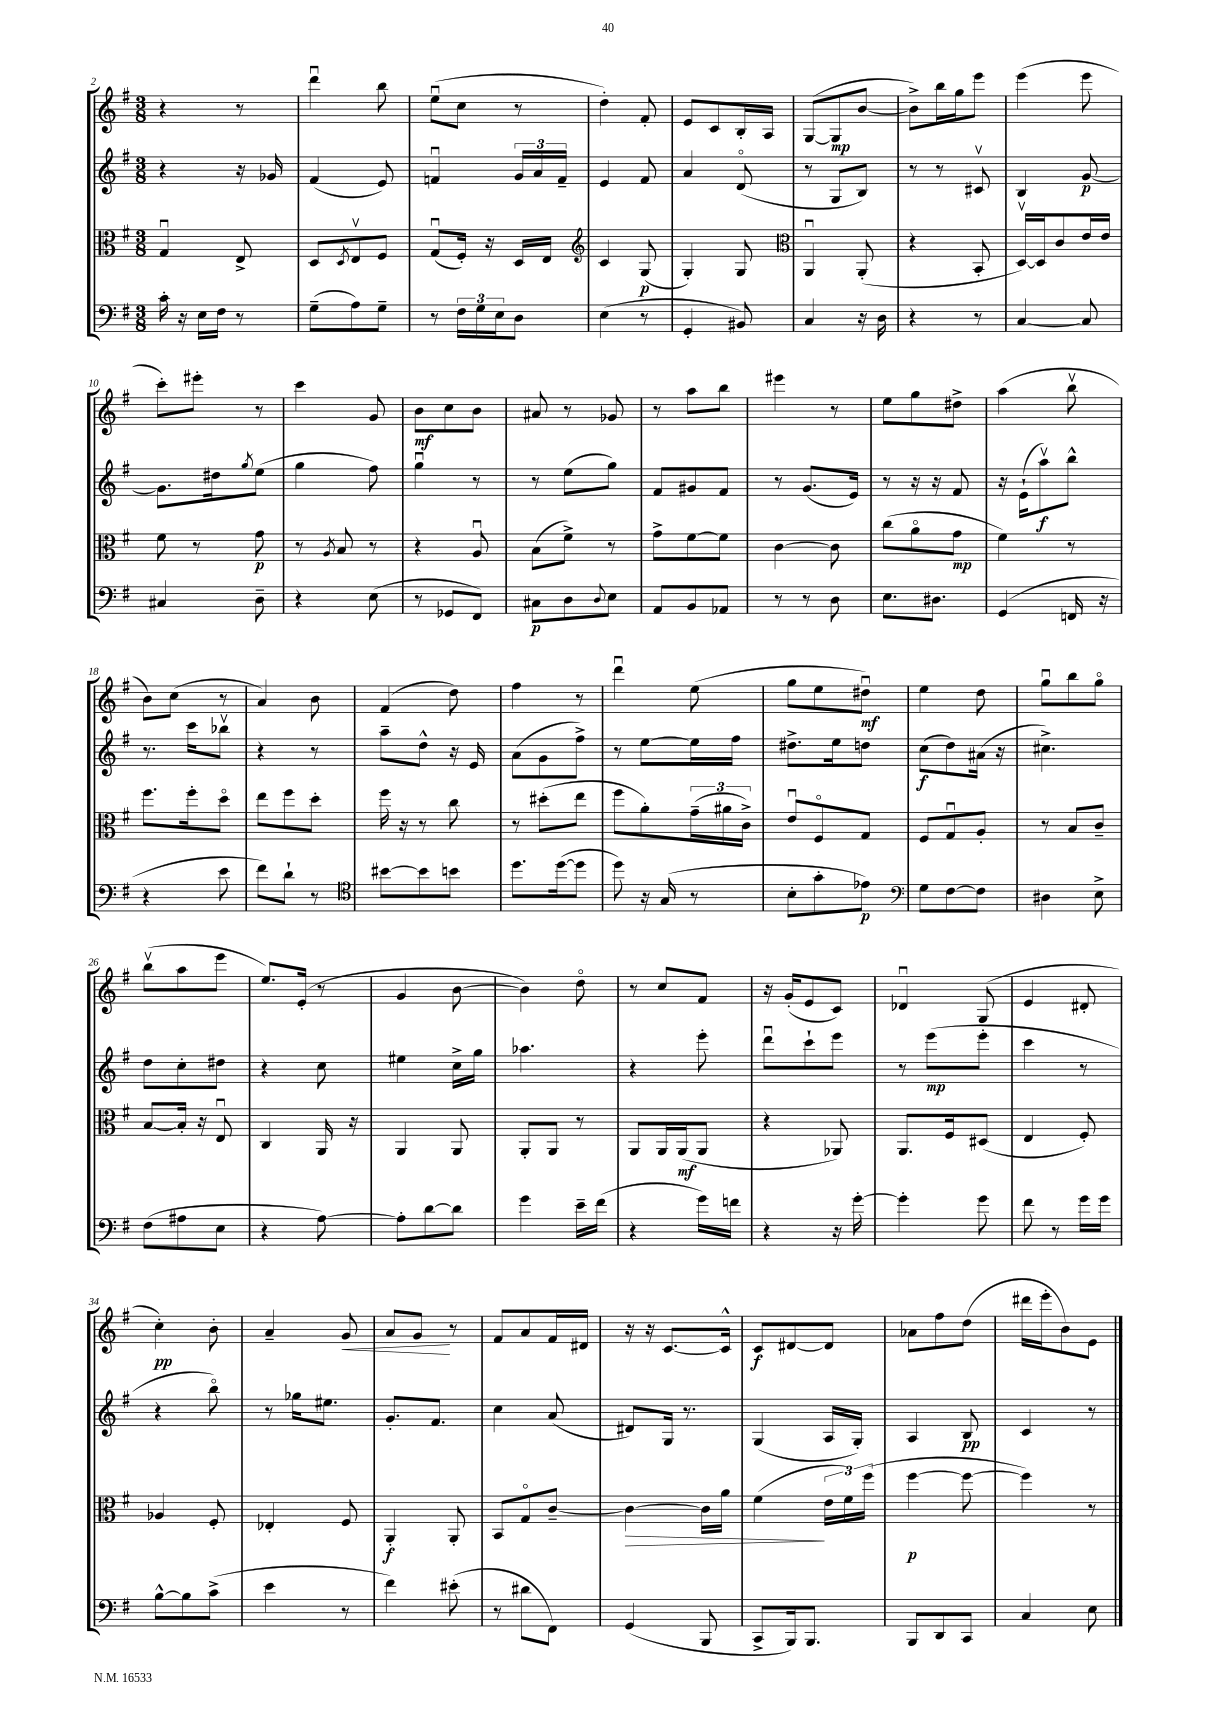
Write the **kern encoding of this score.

**kern	**dynam	**kern	**dynam	**kern	**dynam	**kern	**dynam
*part4	*part4	*part3	*part3	*part2	*part2	*part1	*part1
*staff4	*staff4	*staff3	*staff3	*staff2	*staff2	*staff1	*staff1
*clefF4	*	*clefC3	*	*clefG2	*	*clefG2	*
*k[f#]	*	*k[f#]	*	*k[f#]	*	*k[f#]	*
*M3/8	*	*M3/8	*	*M3/8	*	*M3/8	*
=2	=2	=2	=2	=2	=2	=2	=2
16c'\	.	4Gu/	.	4r	.	4r	.
16r	.	.	.	.	.	.	.
16E\LL	.	.	.	.	.	.	.
16F#\JJ	.	.	.	.	.	.	.
8r	.	8E^/	.	16r	.	8r	.
.	.	.	.	16g-X/	.	.	.
=3	=3	=3	=3	=3	=3	=3	=3
(8G~\L	.	8D/L	.	(4f#/	.	4dddu\	.
.	.	8qD/	.	.	.	.	.
8A\)	.	8Ev/	.	.	.	.	.
8G~\J	.	8F#/J	.	8e/)	.	8bb\	.
=4	=4	=4	=4	=4	=4	=4	=4
8r	.	(8Gu/L	.	4fnu/	.	(8eeu\L	.
24F#\LL	.	16F#'/Jk)	.	.	.	8cc\J	.
24G\	.	.	.	.	.	.	.
.	.	16r	.	.	.	.	.
24E\J	.	.	.	.	.	.	.
8D\J	.	16D/LL	.	24g/LL	.	8r	.
.	.	.	.	24a/	.	.	.
.	.	16E/JJ	.	.	.	.	.
.	.	.	.	24f~/JJ	.	.	.
=5	=5	=5	=5	=5	=5	=5	=5
*	*	*clefG2	*	*	*	*	*
(4E\	.	4c/	.	4e/	.	4dd'\)	.
8r	.	(8G/	p	8f#/	.	8f#'/	.
=6	=6	=6	=6	=6	=6	=6	=6
4GG'/	.	4G'/)	.	4a/	.	8e/L	.
.	.	.	.	.	.	8c/	.
8BB#X/)	.	8G/	.	(8d/	.	16B'/L	.
.	.	.	.	.	.	16A/JJ	.
=7	=7	=7	=7	=7	=7	=7	=7
*	*	*clefC3	*	*	*	*	*
4C/	.	4AAu/	.	8r	.	([8G/L	.
.	.	.	.	8G/L	.	8G/]	mp
16r	.	(8AA'/	.	8B/J)	.	[8b/J	.
16D\	.	.	.	.	.	.	.
=8	=8	=8	=8	=8	=8	=8	=8
4r	.	4r	.	8r	.	8b^\L])	.
.	.	.	.	8r	.	16bb\L	.
.	.	.	.	.	.	16gg\J	.
8r	.	8BB'/	.	8c#Xv/	.	8eee\J	.
=9	=9	=9	=9	=9	=9	=9	=9
[4C/	.	[16Dv/LL)	.	4B/	.	(4eee\	.
.	.	16D/J]	.	.	.	.	.
.	.	8c/	.	.	.	.	.
8C/]	.	16e/L	.	[8g/	p	8eee\	.
.	.	16e/JJ	.	.	.	.	.
!!LO:LB:g=z
=10	=10	=10	=10	=10	=10	=10	=10
4C#X/	.	8f#\	.	8.g\L]	.	8ccc'\L)	.
.	.	8r	.	.	.	8eee#X'\J	.
.	.	.	.	16dd#X\k	.	.	.
.	.	.	.	8qgg/	.	.	.
8D~\	.	8g\	p	(8ee\J	.	8r	.
=11	=11	=11	=11	=11	=11	=11	=11
4r	.	8r	.	4gg\	.	4ccc\	.
.	.	8qA/	.	.	.	.	.
.	.	8B/	.	.	.	.	.
(8E\	.	8r	.	8ff#\)	.	8g/	.
=12	=12	=12	=12	=12	=12	=12	=12
8r	.	4r	.	4ggu\	.	8b\L	mf
8GG-X/L	.	.	.	.	.	8cc\	.
8FF#/J)	.	8Au/	.	8r	.	8b\J	.
=13	=13	=13	=13	=13	=13	=13	=13
8C#X\L	p	(8B\L	.	8r	.	8a#X/	.
8D\	.	8f#^\J)	.	(8ee\L	.	8r	.
8qqD/	.	.	.	.	.	.	.
8E\J	.	8r	.	8gg\J)	.	8g-X/	.
=14	=14	=14	=14	=14	=14	=14	=14
8AA/L	.	8g^\L	.	8f#/L	.	8r	.
8BB/	.	[8f#\	.	8g#X/	.	8aa\L	.
8AA-X/J	.	8f#\J]	.	8f#/J	.	8bb\J	.
=15	=15	=15	=15	=15	=15	=15	=15
8r	.	[4c\	.	8r	.	4eee#X\	.
8r	.	.	.	(8.g/L	.	.	.
8D\	.	8c\]	.	.	.	8r	.
.	.	.	.	16e/Jk)	.	.	.
=16	=16	=16	=16	=16	=16	=16	=16
8.E\L	.	(8cc\L	.	8r	.	8ee\L	.
.	.	8a\	.	16r	.	8gg\	.
8.D#X\J	.	.	.	16r	.	.	.
.	.	8g\J	mp	8f#/	.	8dd#X^\J	.
=17	=17	=17	=17	=17	=17	=17	=17
(4GG/	.	4f#\)	.	16r	.	(4aa\	.
.	.	.	.	(16e`\KL	.	.	.
.	.	.	.	8aav\)	f	.	.
16FFn/	.	8r	.	8bb^^\J	.	8bbv\	.
16r	.	.	.	.	.	.	.
!!LO:LB:g=z
=18	=18	=18	=18	=18	=18	=18	=18
4r	.	8.ff#\L	.	8.r	.	8b\L)	.
.	.	.	.	.	.	(8cc\J	.
.	.	16ff#'\k	.	16ccc\KL	.	.	.
8e\	.	8dd\J	.	8bb-Xv\J	.	8r	.
=19	=19	=19	=19	=19	=19	=19	=19
8f#\L)	.	8ee\L	.	4r	.	4a/)	.
8d`\J	.	8ff#\	.	.	.	.	.
8r	.	8dd'\J	.	8r	.	8b\	.
=20	=20	=20	=20	=20	=20	=20	=20
*clefC4	*	*	*	*	*	*	*
[8b#X\L	.	16ff#\	.	8aa~\L	.	(4f#/	.
.	.	16r	.	.	.	.	.
8b#\]	.	8r	.	8dd^^\J	.	.	.
8bn\J	.	8cc\	.	16r	.	8dd\)	.
.	.	.	.	16e/	.	.	.
=21	=21	=21	=21	=21	=21	=21	=21
8.dd\L	.	8r	.	(8a\L	.	4ff#\	.
.	.	(8dd#X'\L	.	8g\	.	.	.
([16dd\k	.	.	.	.	.	.	.
8dd\J]	.	8ee\J	.	8ff#^\J)	.	8r	.
=22	=22	=22	=22	=22	=22	=22	=22
8dd\)	.	8ff#\L	.	8r	.	4dddu\	.
16r	.	8a'\)	.	[8ee\L	.	.	.
(16G/	.	.	.	.	.	.	.
8r	.	(24g~\L	.	16ee\L]	.	(8ee\	.
.	.	24a#X\	.	.	.	.	.
.	.	.	.	16ff#\JJ	.	.	.
.	.	24c^\JJ)	.	.	.	.	.
=23	=23	=23	=23	=23	=23	=23	=23
8B'\L	.	8eu/L	.	8.dd#X^\L	.	8gg\L	.
8g'\	.	8F#/	.	.	.	8ee\	.
.	.	.	.	16ee\k	.	.	.
8e-X\J)	p	8G/J	.	8ddn\J	.	8dd#Xu\J)	mf
=24	=24	=24	=24	=24	=24	=24	=24
*clefF4	*	*	*	*	*	*	*
8G\L	.	8F#/L	.	(8cc\L	f	4ee\	.
[8F#\	.	8Gu/	.	8dd\)	.	.	.
8F#\J]	.	8A'/J	.	(16a#X\Jk	.	8dd\	.
.	.	.	.	16r	.	.	.
=25	=25	=25	=25	=25	=25	=25	=25
4D#X\	.	8r	.	4.cc#X^\)	.	8ggu\L	.
.	.	8B/L	.	.	.	8bb\	.
8E^\	.	8c~/J	.	.	.	8gg\J	.
!!LO:LB:g=z
=26	=26	=26	=26	=26	=26	=26	=26
(8F#\L	.	[8B/L	.	8dd\L	.	(8bbv\L	.
8A#X\	.	16B'/Jk]	.	8cc'\	.	8aa\	.
.	.	16r	.	.	.	.	.
8E\J	.	8Eu/	.	8dd#X\J	.	8eee\J	.
=27	=27	=27	=27	=27	=27	=27	=27
4r	.	4C/	.	4r	.	8.ee/L)	.
.	.	.	.	.	.	(16e'/Jk	.
[8A\)	.	16AA/	.	8cc\	.	8r	.
.	.	16r	.	.	.	.	.
=28	=28	=28	=28	=28	=28	=28	=28
8A'\L]	.	4AA/	.	4ee#X\	.	4g/	.
[8d\	.	.	.	.	.	.	.
8d\J]	.	8AA/	.	16cc^\LL	.	[8b\	.
.	.	.	.	16gg\JJ	.	.	.
=29	=29	=29	=29	=29	=29	=29	=29
4g\	.	8AA'/L	.	4.aa-X\	.	4b\])	.
.	.	8AA/J	.	.	.	.	.
16e~\LL	.	8r	.	.	.	8dd\	.
(16f#\JJ	.	.	.	.	.	.	.
=30	=30	=30	=30	=30	=30	=30	=30
4r	.	8AA/L	.	4r	.	8r	.
.	.	16AA/L	.	.	.	8cc/L	.
.	.	(16AA/J	mf	.	.	.	.
16g\LL)	.	8AA/J	.	8eee'\	.	8f#/J	.
16fn\JJ	.	.	.	.	.	.	.
=31	=31	=31	=31	=31	=31	=31	=31
4r	.	4r	.	8dddu\L	.	16r	.
.	.	.	.	.	.	(16g'/KL	.
.	.	.	.	8ccc`\	.	8e/	.
16r	.	8AA-X/)	.	8eee\J	.	8c/J)	.
[16g'\	.	.	.	.	.	.	.
=32	=32	=32	=32	=32	=32	=32	=32
4g'\]	.	8.AA/L	.	8r	.	4d-Xu/	.
.	.	.	.	(8eee\L	mp	.	.
.	.	16F#/k	.	.	.	.	.
8g\	.	(8D#X/J	.	8eee'\J	.	(8G/	.
=33	=33	=33	=33	=33	=33	=33	=33
8f#\	.	4E/	.	4ccc\	.	4e/	.
8r	.	.	.	.	.	.	.
16g\LL	.	8F#'/)	.	8r	.	8d#X'/	.
16g\JJ	.	.	.	.	.	.	.
!!LO:LB:g=z
=34	=34	=34	=34	=34	=34	=34	=34
[8B^^\L	.	4A-X/	.	4r	.	4cc'\)	pp
8B\]	.	.	.	.	.	.	.
(8c^\J	.	8F#'/	.	8bb\)	.	8b'\	.
=35	=35	=35	=35	=35	=35	=35	=35
4e\	.	4E-X'/	.	8r	.	4a~/	.
.	.	.	.	16gg-X\KL	.	.	.
.	.	.	.	8.ee#X\J	.	.	.
!	!	!	!	!	!	!	!LO:HP:b
8r	.	8F#/	.	.	.	8g/	<
=36	=36	=36	=36	=36	=36	=36	=36
4f#\)	.	4AA'/	f	8.g'/L	.	8a/L	.
.	.	.	.	.	.	8g/J	.
.	.	.	.	8.f#/J	.	.	.
(8e#X'\	.	8AA'/	.	.	.	8r	[
=37	=37	=37	=37	=37	=37	=37	=37
8r	.	8BB/L	.	4cc\	.	8f#/L	.
8d#X\L	.	8G/	.	.	.	8a/	.
8FF#\J)	.	[8c~/J	.	(8a/	.	16f#/L	.
.	.	.	.	.	.	16d#X/JJ	.
=38	=38	=38	=38	=38	=38	=38	=38
!	!	!	!LO:HP:b	!	!	!	!
(4GG/	.	4c\_	>	8d#X/L)	.	16r	.
.	.	.	.	.	.	16r	.
.	.	.	.	16G/Jk	.	[8.c/L	.
.	.	.	.	8.r	.	.	.
8BBB/	.	16c\LL]	.	.	.	.	.
.	.	16a\JJ	.	.	.	16c^^/Jk]	.
=39	=39	=39	=39	=39	=39	=39	=39
8CC^/L	.	(4f#\	.	(4G/	.	8c/L	f
16BBB/k)	.	.	.	.	.	[8d#X/	.
8.BBB/J	.	.	.	.	.	.	.
.	.	24e\LL	]	16A/LL	.	8d#/J]	.
.	.	24f#\)	.	.	.	.	.
.	.	.	.	16G'/JJ)	.	.	.
.	.	(24ff#\JJ	.	.	.	.	.
=40	=40	=40	=40	=40	=40	=40	=40
8BBB/L	.	[4ff#\	p	4A/	.	8a-X\L	.
8DD/	.	.	.	.	.	8ff#\	.
8CC/J	.	8ff#\_	.	8B/	pp	(8dd\J	.
=41	=41	=41	=41	=41	=41	=41	=41
4C/	.	4ff#\])	.	4c/	.	16ddd#X\LL	.
.	.	.	.	.	.	16eee'\J	.
.	.	.	.	.	.	8b\)	.
8E\	.	8r	.	8r	.	8e\J	.
==	==	==	==	==	==	==	==
*-	*-	*-	*-	*-	*-	*-	*-
